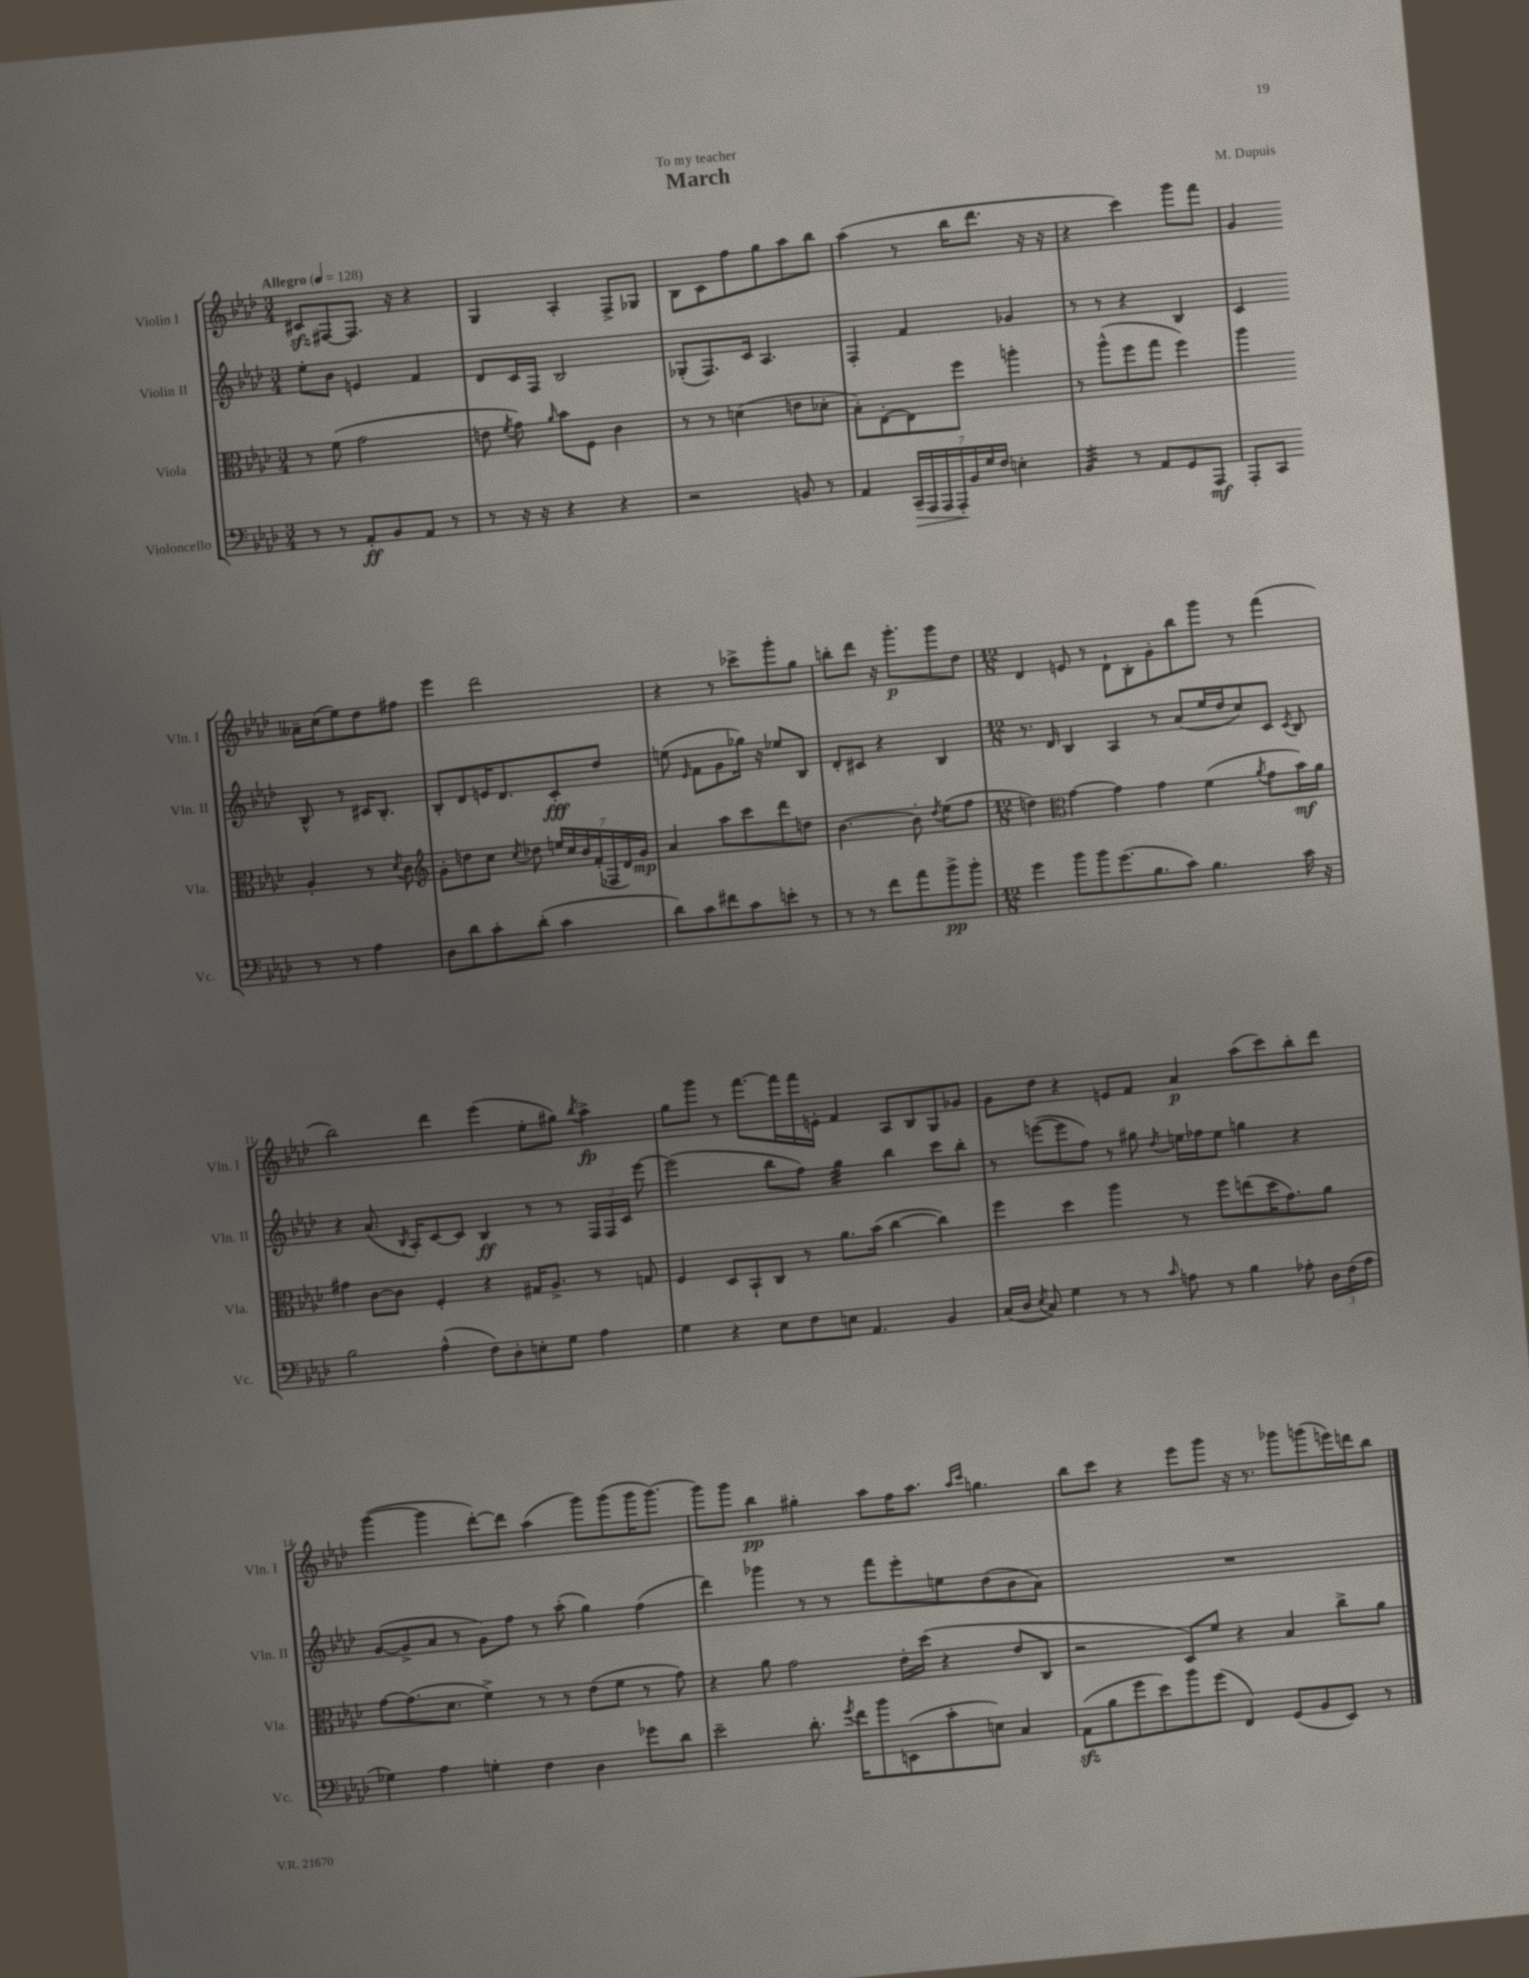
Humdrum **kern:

**kern	**dynam	**kern	**dynam	**kern	**dynam	**kern	**dynam
*part4	*part4	*part3	*part3	*part2	*part2	*part1	*part1
*staff4	*staff4	*staff3	*staff3	*staff2	*staff2	*staff1	*staff1
*I"Violoncello	*	*I"Viola	*	*I"Violin II	*	*I"Violin I	*
*I'Vc.	*	*I'Vla.	*	*I'Vln. II	*	*I'Vln. I	*
*clefF4	*	*clefC3	*	*clefG2	*	*clefG2	*
*k[b-e-a-d-]	*	*k[b-e-a-d-]	*	*k[b-e-a-d-]	*	*k[b-e-a-d-]	*
*M3/4	*	*M3/4	*	*M3/4	*	*M3/4	*
*MM128	*	*MM128	*	*MM128	*	*MM128	*
=1	=1	=1	=1	=1	=1	=1	=1
!	!	!	!	!	!	!LO:TX:a:B:t=Allegro	!
8r	.	8r	.	8ee-'\L	.	8c#Xzz/L	.
8r	.	(8f\	.	8b-\J	.	[8F#X/	.
8AA-'/L	ff	2g\	.	4en/	.	8.F#/J]	.
8BB-/	.	.	.	.	.	.	.
.	.	.	.	.	.	16r	.
8AA-/J	.	.	.	4f/	.	4r	.
8r	.	.	.	.	.	.	.
=2	=2	=2	=2	=2	=2	=2	=2
8r	.	8en\	.	8d-/L	.	4G/	.
.	.	8qf/	.	.	.	.	.
16r	.	8g\)	.	16c/L	.	.	.
16r	.	.	.	16F/JJ	.	.	.
.	.	16qqa-/	.	.	.	.	.
4r	.	8b-\L	.	2B-/	.	4A-'/	.
.	.	8F\J	.	.	.	.	.
4r	.	4c\	.	.	.	8F^/L	.
.	.	.	.	.	.	8G-X/J	.
=3	=3	=3	=3	=3	=3	=3	=3
2r	.	8r	.	(8G-X'/L	.	8B-\L	.
.	.	8r	.	8.F/)	.	8c\	.
.	.	(4dn\	.	.	.	8ff\	.
.	.	.	.	16c/Jk	.	.	.
.	.	.	.	4.A-/	.	8gg\	.
8BBn/	.	8en\L	.	.	.	8aa-\	.
8r	.	8d-X'\J	.	.	.	8bb-\J	.
=4	=4	=4	=4	=4	=4	=4	=4
4AA-/	.	8B-'\L)	.	4F'/	.	(4aa-\	.
.	.	[8E-'\	.	.	.	.	.
!	!LO:HP:b	!	!	!	!	!	!
28CC~/LL	>	8E-\]	.	4f/	.	8r	.
28AAA-/	.	.	.	.	.	.	.
28AAA-/	.	.	.	.	.	.	.
28AAA-'/	.	.	.	.	.	.	.
.	.	8ff\J	.	.	.	16bb-\KL	.
28BB-/	]	.	.	.	.	.	.
28G/	.	.	.	.	.	.	.
.	.	.	.	.	.	8.ddd-\J	.
28F/JJ	.	.	.	.	.	.	.
4En'\	.	4aan'\	.	4g-X/	.	.	.
.	.	.	.	.	.	16r	.
.	.	.	.	.	.	16r	.
=5	=5	=5	=5	=5	=5	=5	=5
*tremolo	*	*	*	*	*	*	*
32BB-/LLL	.	8r	.	8r	.	4r	.
32BB-/	.	.	.	.	.	.	.
32BB-/	.	.	.	.	.	.	.
32BB-/	.	.	.	.	.	.	.
32BB-/	.	(8aa-^^\L	.	8r	.	.	.
32BB-/	.	.	.	.	.	.	.
32BB-/	.	.	.	.	.	.	.
32BB-/JJJ	.	.	.	.	.	.	.
*Xtremolo	*	*	*	*	*	*	*
8r	.	8ff\	.	4r	.	4ccc\)	.
8AA-/L	.	8gg\J	.	.	.	.	.
8GG/	.	4ff\)	.	4B-/	.	8ggg\L	.
8AAA-/J	mf	.	.	.	.	8fff\J	.
=6	=6	=6	=6	=6	=6	=6	=6
8AAA-'/L	.	4aa-\	.	4c/	.	4g/	.
8CC/J	.	.	.	.	.	.	.
8r	.	4A-'/	.	8B-^^/	.	16a--X~\LL	.
.	.	.	.	.	.	(16cc\J	.
8r	.	.	.	8r	.	8ee-\)	.
4A-\	.	8r	.	16c#X/KL	.	8dd-\	.
.	.	.	.	8.B-'/J	.	.	.
.	.	8qd-/	.	.	.	.	.
.	.	8c\	.	.	.	8ff#X\J	.
!!LO:LB:g=z
=7	=7	=7	=7	=7	=7	=7	=7
*	*	*clefG2	*	*	*	*	*
8D-\L	.	8g'\L	.	8B-'/L	.	4eee-\	.
8d-\	.	8ddn\	.	8d-/	.	.	.
8c'\	.	8cc\J	.	16en/K	.	2ddd-\	.
.	.	.	.	8.d-/	.	.	.
.	.	8qcc/	.	.	.	.	.
(8d-'\J	.	8dd-X\	.	.	.	.	.
4c\	.	28een/LL	.	8c'/	fff	.	.
.	.	28cc/	.	.	.	.	.
.	.	28b-/	.	.	.	.	.
.	.	(28f'/	.	.	.	.	.
.	.	.	.	8dd-/J	.	.	.
.	.	28F-X/	.	.	.	.	.
.	.	28d-/)	.	.	.	.	.
.	.	28g/JJ	mp	.	.	.	.
=8	=8	=8	=8	=8	=8	=8	=8
8d-\L)	.	4a-/	.	(8een\	.	4r	.
.	.	.	.	16qqe-/	.	.	.
8c\	.	.	.	8f\L	.	.	.
8f#X\	.	8aa-\L	.	8g\	.	8r	.
8c\	.	8ccc\	.	16gg-X\Jk)	.	8ccc-X^\L	.
.	.	.	.	16r	.	.	.
8en'\J	.	8ddd-\	.	8ee-X/L	.	8ggg'\	.
8r	.	8ddn\J	.	8B-/J	.	8gg\J	.
=9	=9	=9	=9	=9	=9	=9	=9
8r	.	[4.b-\	.	8d-'/L	.	8bbn'\L	.
8r	.	.	.	8c#X/J	.	8ddd-\J	.
8f\L	.	.	.	4r	.	16r	.
.	.	.	.	.	.	8.ggg'\L	p
8a-\	.	8b-'\]	.	.	.	.	.
.	.	8qdd-/	.	.	.	.	.
8b-^\	pp	(8ee-\L	.	4B-/	.	8ggg\	.
8b-'\J	.	8ff\J	.	.	.	8dd-\J	.
=10	=10	=10	=10	=10	=10	=10	=10
*M12/8	*	*M12/8	*	*M12/8	*	*M12/8	*
4g\	.	4ddn\)	.	8.r	.	4d-/	.
.	.	.	.	16d-/	.	.	.
*	*	*clefC3	*	*	*	*	*
8b-\L	.	[4g\	.	4B-/	.	8en/	.
8b-\	.	.	.	.	.	8r	.
(8.g\	.	4g\]	.	4A-/	.	8d-`\L	.
.	.	.	.	.	.	8B-'\	.
8.B-\	.	.	.	.	.	.	.
.	.	4g\	.	8r	.	8g'\	.
8c\J)	.	.	.	(8a-/L	.	8bb-\	.
4.B-\	.	(4f\	.	16ee-/L	.	8ggg\J	.
.	.	.	.	16dd-/J	.	.	.
.	.	.	.	8cc/)	.	8r	.
.	.	8qa-/	.	.	.	.	.
.	.	8g\L	.	8c/J	.	(4fff\	.
.	.	.	.	8qc/	.	.	.
16c\	.	16b-\L)	mf	8B-/	.	.	.
16r	.	16a-\JJ	.	.	.	.	.
!!LO:LB:g=z
=11	=11	=11	=11	=11	=11	=11	=11
2B-\	.	4g#X\	.	4r	.	2bb-\)	.
.	.	[8c\L	.	(8.a-/	.	.	.
.	.	8c\J]	.	.	.	.	.
.	.	.	.	8qB-/	.	.	.
.	.	.	.	16A-'/KL)	.	.	.
(4A-^^\	.	4F'/	.	[8c/	.	4ddd-\	.
.	.	.	.	8c/J]	.	.	.
8F\L)	.	4r	.	4B-/	ff	(4eee-\	.
8D-'\	.	.	.	.	.	.	.
8En'\	.	16G#X/KL	.	8r	.	8ee-'\L	.
.	.	8.A-^/J	.	.	.	.	.
8G\J	.	.	.	8r	.	8gg#X\J)	.
.	.	.	.	.	.	8qbb-/	.
4A-\	.	8r	.	24F/LL	.	4aa-^\	fp
.	.	.	.	24F/	.	.	.
.	.	.	.	24c/JJ	.	.	.
.	.	8Gn/	.	[8eee-\	.	.	.
=12	=12	=12	=12	=12	=12	=12	=12
4G\	.	4F/	.	(2eee-\]	.	8gg\L	.
.	.	.	.	.	.	8ggg\J	.
4r	.	8D-/L	.	.	.	8r	.
.	.	8BB-`/	.	.	.	[8.fff\L	.
8E-\L	.	8C/J	.	8bb-\L	.	.	.
.	.	.	.	.	.	16fff\L]	.
8F\	.	8r	.	8ff\J)	.	16fff\	.
.	.	.	.	.	.	16en'\JJ	.
*	*	*	*	*tremolo	*	*	*
8En\J	.	8.a-\L	.	32gg\LLL	.	4f/	.
.	.	.	.	32gg\	.	.	.
.	.	.	.	32gg\	.	.	.
.	.	.	.	32gg\	.	.	.
4.AA-/	.	.	.	32gg\	.	.	.
.	.	.	.	32gg\	.	.	.
.	.	(16b-\Jk	.	32gg\	.	.	.
.	.	.	.	32gg\JJJ	.	.	.
*	*	*	*	*Xtremolo	*	*	*
.	.	[4cc\	.	4bb-\	.	8A-/L	.
.	.	.	.	.	.	8B-/	.
4BB-/	.	4cc\])	.	8ccc\L	.	8G/	.
.	.	.	.	8bb-'\J	.	8g-X/J	.
=13	=13	=13	=13	=13	=13	=13	=13
(16C/LL	.	4ff\	.	8r	.	8g\L	.
16D-/JJ	.	.	.	.	.	.	.
8qE-/	.	.	.	.	.	.	.
8C/)	.	.	.	([8eeen\L	.	8dd-\J	.
4G\	.	4dd-\	.	8eee\]	.	4r	.
.	.	.	.	8ff\J)	.	.	.
8r	.	4aa-\	.	8r	.	8en/L	.
8r	.	.	.	8gg#X\	.	8f/J	.
16qqc/	.	.	.	8qdd-/	.	.	.
8An\	.	8r	.	16een\LL	.	4a-/	p
.	.	.	.	16ff-X\J	.	.	.
8r	.	8ff\L	.	8ee\J	.	.	.
4B-\	.	(8een\	.	4ggn\	.	(8aa-\L	.
.	.	16dd-\K	.	.	.	8ccc\)	.
.	.	8.g\)	.	.	.	.	.
8A-X'\	.	.	.	4r	.	8bb-'\	.
24D-\LL	.	8a-\J	.	.	.	8ddd-\J	.
(24F\	.	.	.	.	.	.	.
24A-\JJ	.	.	.	.	.	.	.
!!LO:LB:g=z
=14	=14	=14	=14	=14	=14	=14	=14
4G-X\)	.	[8g\L	.	([8g/L	.	([4ggg\	.
.	.	(8.g\]	.	8g^/]	.	.	.
4A-\	.	.	.	8a-/J	.	4ggg\]	.
.	.	8.d-\J	.	.	.	.	.
.	.	.	.	8r	.	.	.
4Gn'\	.	4f^\)	.	8g\L)	.	[8ddd-'\L)	.
.	.	.	.	8ff\J	.	8ddd-\J]	.
4F\	.	8r	.	8r	.	(4aa-\	.
.	.	8r	.	(8aa-'\	.	.	.
4D-\	.	(8e-\L	.	4gg\)	.	8ggg\L)	.
.	.	8f\J	.	.	.	(8ggg\	.
8g-X\L	.	8r	.	(4ff\	.	16ggg\K	.
.	.	.	.	.	.	[8.ggg\J)	.
8d-\J	.	8g\)	.	.	.	.	.
=15	=15	=15	=15	=15	=15	=15	=15
2e-~\	.	4r	.	4ddd-\)	.	8ggg\L]	.
.	.	.	.	.	.	8ggg\J	.
.	.	8a-\	.	4ggg-X\	.	4bb-\	pp
.	.	2g\	.	.	.	.	.
8.d-'\	.	.	.	8r	.	4gg#X'\	.
.	.	.	.	8r	.	.	.
8qg/	.	.	.	.	.	.	.
16f\KL	.	.	.	.	.	.	.
8b-\	.	.	.	8fff\L	.	8aa-\L	.
(8EEn\	.	16e-'\LL	.	8eee-'\	.	16ff\K	.
.	.	(16dd-\JJ	.	.	.	8.aa-\J	.
8c'\	.	4r	.	8een\	.	.	.
.	.	.	.	.	.	16qqaa-/LL	.
.	.	.	.	.	.	16qqccc/JJ	.
8En\J)	.	.	.	(8dd-\	.	4.ggn\	.
4C/	.	8e-/L	.	8b-\	.	.	.
.	.	8C/J	.	8a-\J)	.	.	.
=16	=16	=16	=16	=16	=16	=16	=16
(8AA-zz\L	.	2r	.	1.r	.	8bb-\L	.
8B-\	.	.	.	.	.	8ccc\J	.
8g\	.	.	.	.	.	4r	.
8e-\)	.	.	.	.	.	.	.
8b-\	.	8D-/L)	.	.	.	8eee-\L	.
(8g\J	.	8f/J	.	.	.	8ggg\J	.
4FF/)	.	4r	.	.	.	16r	.
.	.	.	.	.	.	8.r	.
(8GG/L	.	4B-/	.	.	.	8ggg-X\L	.
8BB-/	.	.	.	.	.	(8gggn\	.
8EE-/J)	.	8cc^\L	.	.	.	16eeen\L)	.
.	.	.	.	.	.	16dddn\J	.
8r	.	8a-\J	.	.	.	8bb-\J	.
==	==	==	==	==	==	==	==
*-	*-	*-	*-	*-	*-	*-	*-
